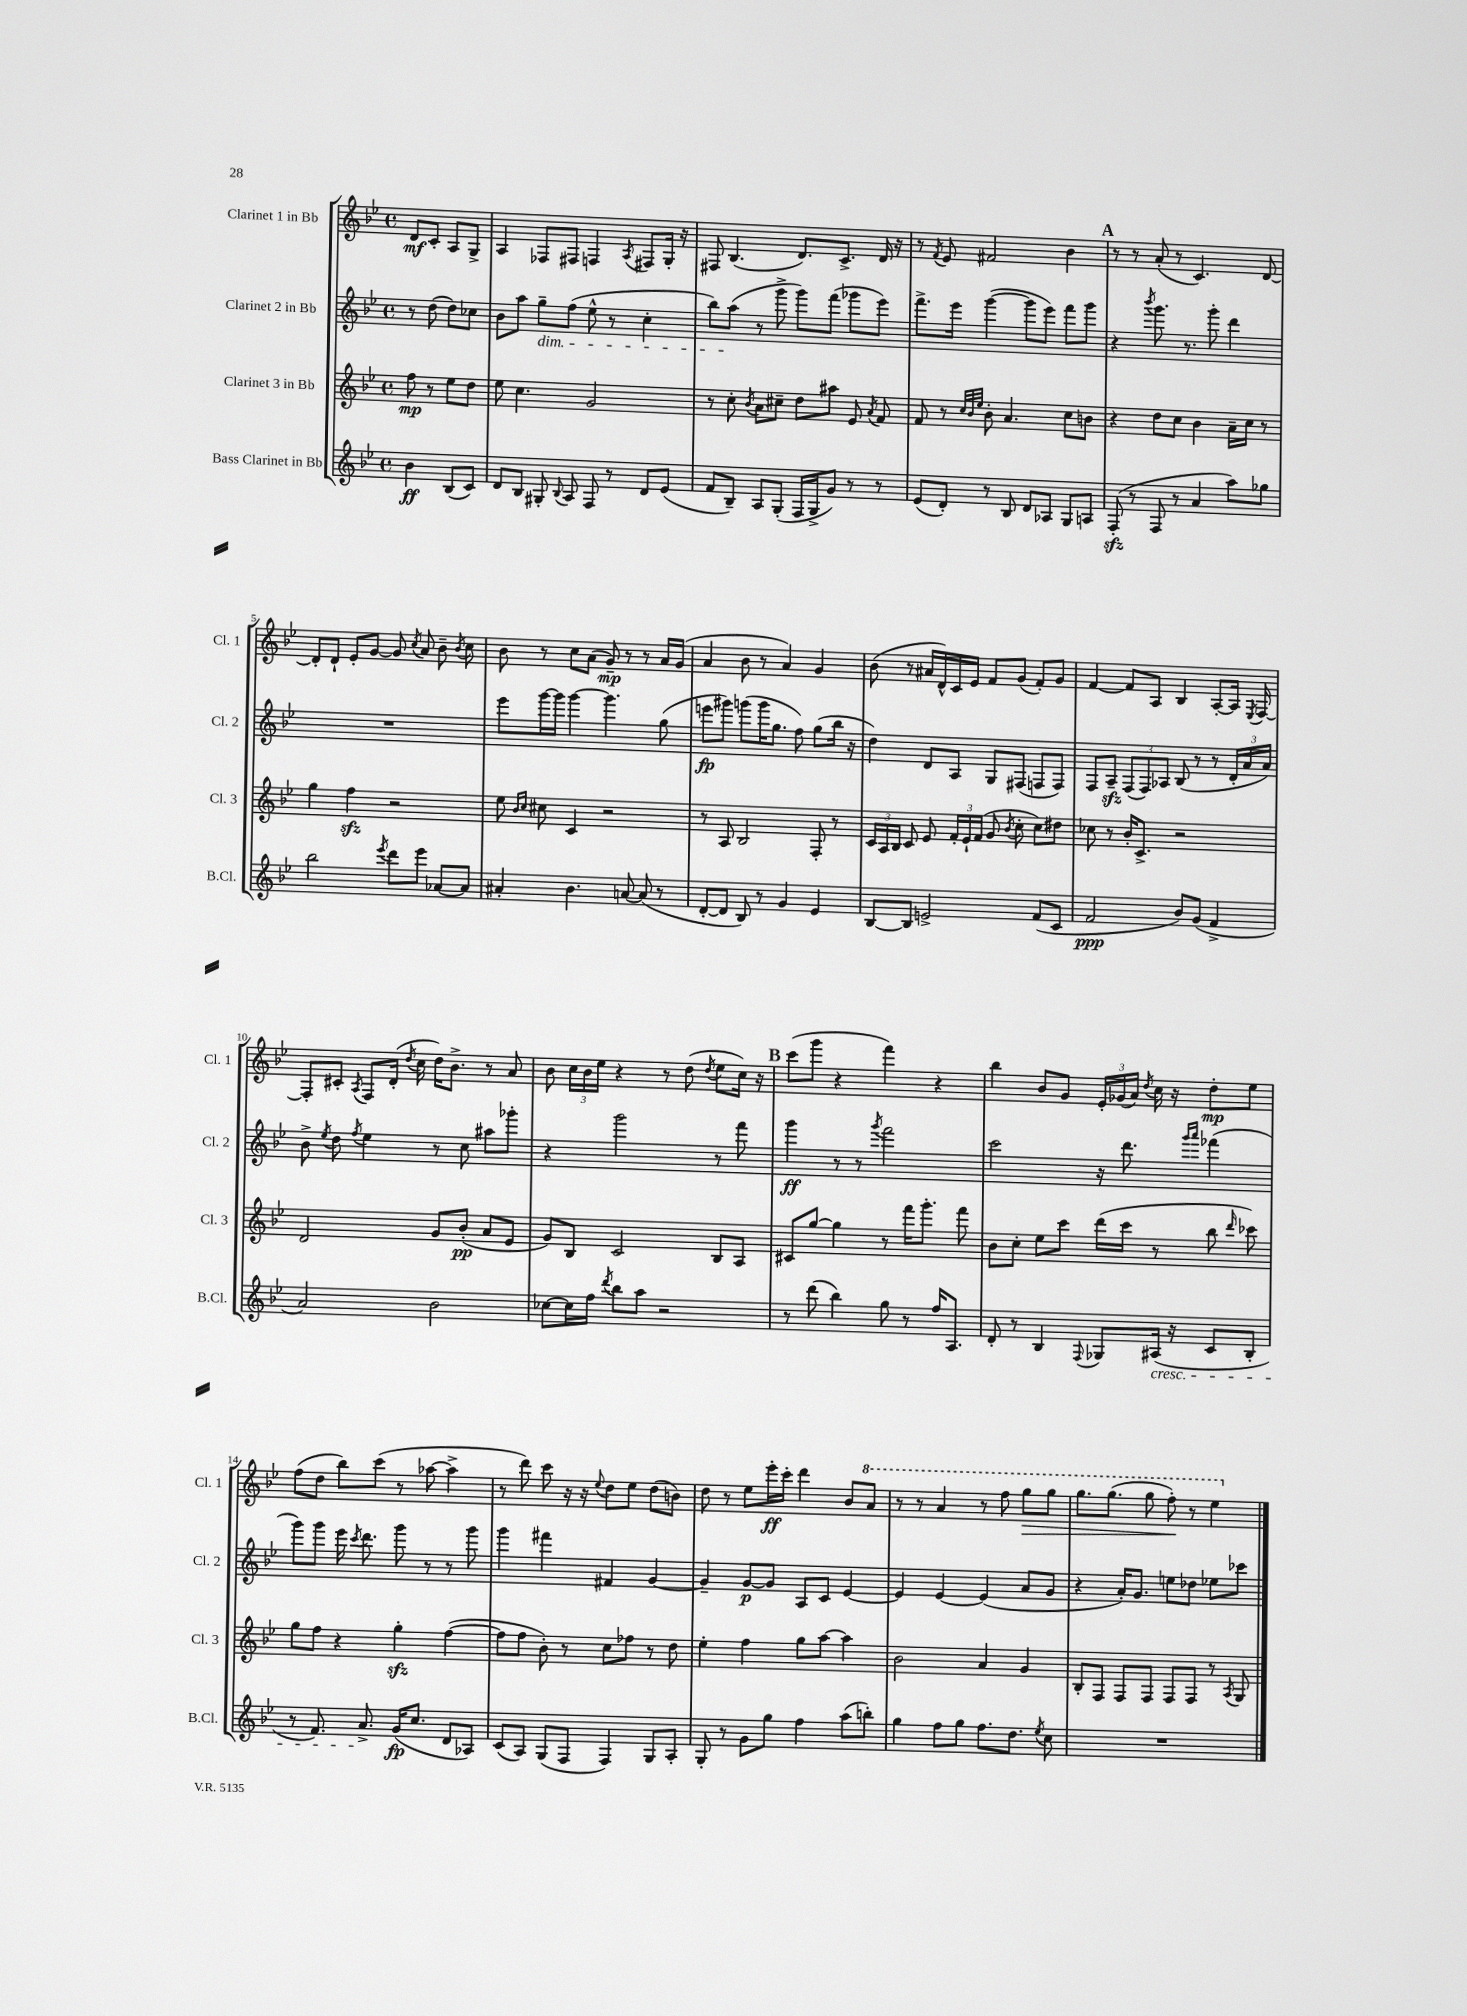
<<
\new StaffGroup <<
\new Staff = "s0" \with { instrumentName = "Clarinet 1 in Bb" shortInstrumentName = "Cl. 1" } {
    \clef treble \key bes \major \defaultTimeSignature \time 4/4 \partial 2
    \autoBeamOff d'8[\mf c'8]-. a8[ g8]-> |
    a4 fes8[ fis8] f4 \acciaccatura { a8 } fis8[ g16]-. r16 |
    fis8 bes4.( d'8.[) c'8.]-> d'16 r16 |
    r8 \acciaccatura { f'8 } ees'8 fis'2 bes'4 |
    \mark \markup { \bold "A" } r8 r8 a'8-.( r8 c'4.) d'8~ |
    d'8[-. d'8]-! ees'8[-. g'8]~ g'8 \acciaccatura { c''8 } a'8 bes'8-- \acciaccatura { bes'8 } c''8 |
    bes'8 r8 c''8[ a'8]( g'8--\mp) r8 r8 a'16[ g'16]( |
    a'4 bes'8 r8 a'4) g'4 |
    bes'8( r8 ais'16[ d'16-^) c'16 ees'16] f'8[ g'8]( f'8[-.) g'8] |
    f'4~ f'8[ a8] bes4 a8[~-. a16] \acciaccatura { ees8 } f16~ |
    f8[-. cis'8]-. \acciaccatura { a8 } f8[ d'16]-.( \acciaccatura { d''8 } c''16 d''16[) bes'8.]-> r8 a'8 |
    bes'8 \tuplet 3/2 { c''16[ bes'16 ees''16] } r4 r8 d''8( \acciaccatura { d''8 } ees''8[ c''16]) r16 |
    \mark \markup { \bold "B" } c'''8[( g'''8] r4 f'''4) r4 |
    bes''4 bes'8[ g'8] \tuplet 3/2 { ees'16[-. ges'16( a'16]) } \acciaccatura { d''8 } c''16 r16 d''8[-.\mp ees''8] |
    f''8[( d''8] bes''8[) c'''8]( r8 aes''8~ aes''4-> |
    r8 d'''8) c'''8 r16 r16 \appoggiatura { ees''8 } d''8[ ees''8] d''8[( b'8]) |
    d''8 r8 ees''8[ ees'''16-.\ff c'''16]-. d'''4 bes'8[ \ottava #1 a''8] |
    r8 r8 a''4 r8 f'''8 g'''8[\> g'''8] |
    g'''8.[ g'''8.]( g'''8 f'''8-.\!) r8 ees'''4 \ottava #0 \bar "|." |
}
\new Staff = "s1" \with { instrumentName = "Clarinet 2 in Bb" shortInstrumentName = "Cl. 2" } {
    \clef treble \key bes \major \defaultTimeSignature \time 4/4 \partial 2
    \autoBeamOff r8 d''8( d''8[) ces''8] |
    bes'8[ a''8] g''8[--\dim f''8]( ees''8-^ r8 c''4-. |
    bes''8[) a''8]\!( r8 g'''8-> g'''8[) f'''8]( ges'''8[ ees'''8]) |
    f'''8.[-> ees'''16] g'''4~( g'''8[ ees'''8]) f'''8[ g'''8] |
    \mark \markup { \bold "A" } r4 \acciaccatura { bes'''8 } g'''8. r8. g'''8-. d'''4 |
    R1 |
    ees'''8[ g'''16~ g'''16] g'''4~ g'''4. g''8( |
    e'''8[\fp gis'''8]) g'''8[( g'''16 g''8.] f''8) g''8[( bes''16] r16 |
    d''4) d'8[ a8] g8[ fis8]( f8[ f8]) |
    f8[ a8]--\sfz \tuplet 3/2 { f8[( f8) aes8] } bes8( r8 r8 \tuplet 3/2 { d'16[-. a'16 a'16]) } |
    bes'8-> \acciaccatura { ees''8 } d''8 \acciaccatura { f''8 } ees''4 r8 c''8 ais''8[ ges'''8]-. |
    r4 g'''2 r8 f'''8 |
    \mark \markup { \bold "B" } g'''4\ff r8 r8 \acciaccatura { g'''8 } f'''2 |
    c'''2 r16 d'''8. \grace { g'''16[ a'''16] } fes'''4( |
    g'''8[) g'''8] ees'''16 \acciaccatura { c'''8 } d'''8. g'''8 r8 r8 g'''8 |
    g'''4 fis'''4 fis'4 g'4~ |
    g'4-- g'8[~\p g'8] a8[ c'8] ees'4~ |
    ees'4 ees'4~ ees'4( a'8[ g'8] |
    r4 a'16[-.) g'8.] e''8[ des''8] ees''8[ ces'''8] \bar "|." |
}
\new Staff = "s2" \with { instrumentName = "Clarinet 3 in Bb" shortInstrumentName = "Cl. 3" } {
    \clef treble \key bes \major \defaultTimeSignature \time 4/4 \partial 2
    \autoBeamOff f''8\mp r8 ees''8[ d''8] |
    ees''8 c''4. g'2 |
    r8 c''8-. \acciaccatura { bes'8 } a'8[ cis''8]-- d''8[ ais''8] ees'8 \acciaccatura { a'8 } f'8 |
    f'8 r8 \grace { c''32[ bes'32 ees''32] } bes'8-. a'4. c''8[ b'8] |
    \mark \markup { \bold "A" } r4 d''8[ c''8] bes'4 a'16[-- c''16] r8 |
    g''4 f''4\sfz r2 |
    ees''8 \grace { bes'16[ c''16] } cis''8 c'4 r2 |
    r8 a8 bes2 f8-. r8 |
    \tuplet 3/2 { c'16[ a16 bes16] } c'8 ees'8 \tuplet 3/2 { f'16[-. ees'16-! f'16]( } g'8 \acciaccatura { bes'8 } c''8-. c''8[) dis''8] |
    ces''8 r8 bes'16[-. c'8.]-> r2 |
    d'2 g'8[ bes'8]-.\pp( a'8[ ees'8] |
    g'8[) bes8] c'2 bes8[ a8] |
    \mark \markup { \bold "B" } cis'8[ g''8]~ g''4 r8 f'''16[ g'''8.]-. f'''8 |
    bes'8[ c''8]-. ees''8[ c'''8] d'''16[( c'''16] r8 bes''8 \grace { d'''16 } ces'''8) |
    g''8[ f''8] r4 g''4-.\sfz f''4~( |
    f''8[ f''8] bes'8-.) r8 c''8[ fes''8] r8 d''8 |
    ees''4-. f''4 g''8[ a''8]~ a''4 |
    bes'2 a'4 g'4 |
    bes8[-. f8] f8[ f8] f8[ f8] r8 \acciaccatura { a8 } g8 \bar "|." |
}
\new Staff = "s3" \with { instrumentName = "Bass Clarinet in Bb" shortInstrumentName = "B.Cl." } {
    \clef treble \key bes \major \defaultTimeSignature \time 4/4 \partial 2
    \autoBeamOff bes'4\ff bes8[( c'8]) |
    d'8[ bes8] gis8-. \appoggiatura { bes8 } a8 f8 r8 d'8[ ees'8]( |
    f'8[ bes8]--) a8[ g8]-.( f16[ g16-> g'8]) r8 r8 |
    ees'8[( d'8]-.) r8 bes8 d'8[ aes8] g8[ a8] |
    \mark \markup { \bold "A" } f8-.\sfz( r8 f8 r8 a'4 a''8[) ges''8] |
    bes''2 \acciaccatura { ees'''8 } d'''8[ ees'''8] aes'8[~ aes'8] |
    ais'4-. bes'4. a'8~ a'8( r8 |
    d'8[~-. d'8] bes8) r8 g'4 ees'4 |
    bes8[~ bes8] e'2-> f'8[( c'8] |
    f'2\ppp bes'8[) g'8]( f'4-> |
    a'2) bes'2 |
    ces''8[~ ces''16 f''16] \acciaccatura { d'''8 } bes''8[ a''8] r2 |
    \mark \markup { \bold "B" } r8 d'''8( bes''4) g''8 r8 f''16[ a8.] |
    d'8-. r8 bes4 \appoggiatura { f8 } ges8[ ais16]\cresc( r16 c'8[ bes8]-. |
    r8 f'8.) a'8.->\! g'16[\fp( c''8.] d'8[ aes8]) |
    c'8[( a8]) g8[( f8] f4) g8[ a8]-. |
    g8-. r8 g'8[ g''8] f''4 a''8[( b''8]-.) |
    g''4 f''8[ g''8] f''8.[ d''8.] \acciaccatura { ees''8 } c''8 |
    R1 \bar "|." |
}
>>
>>
